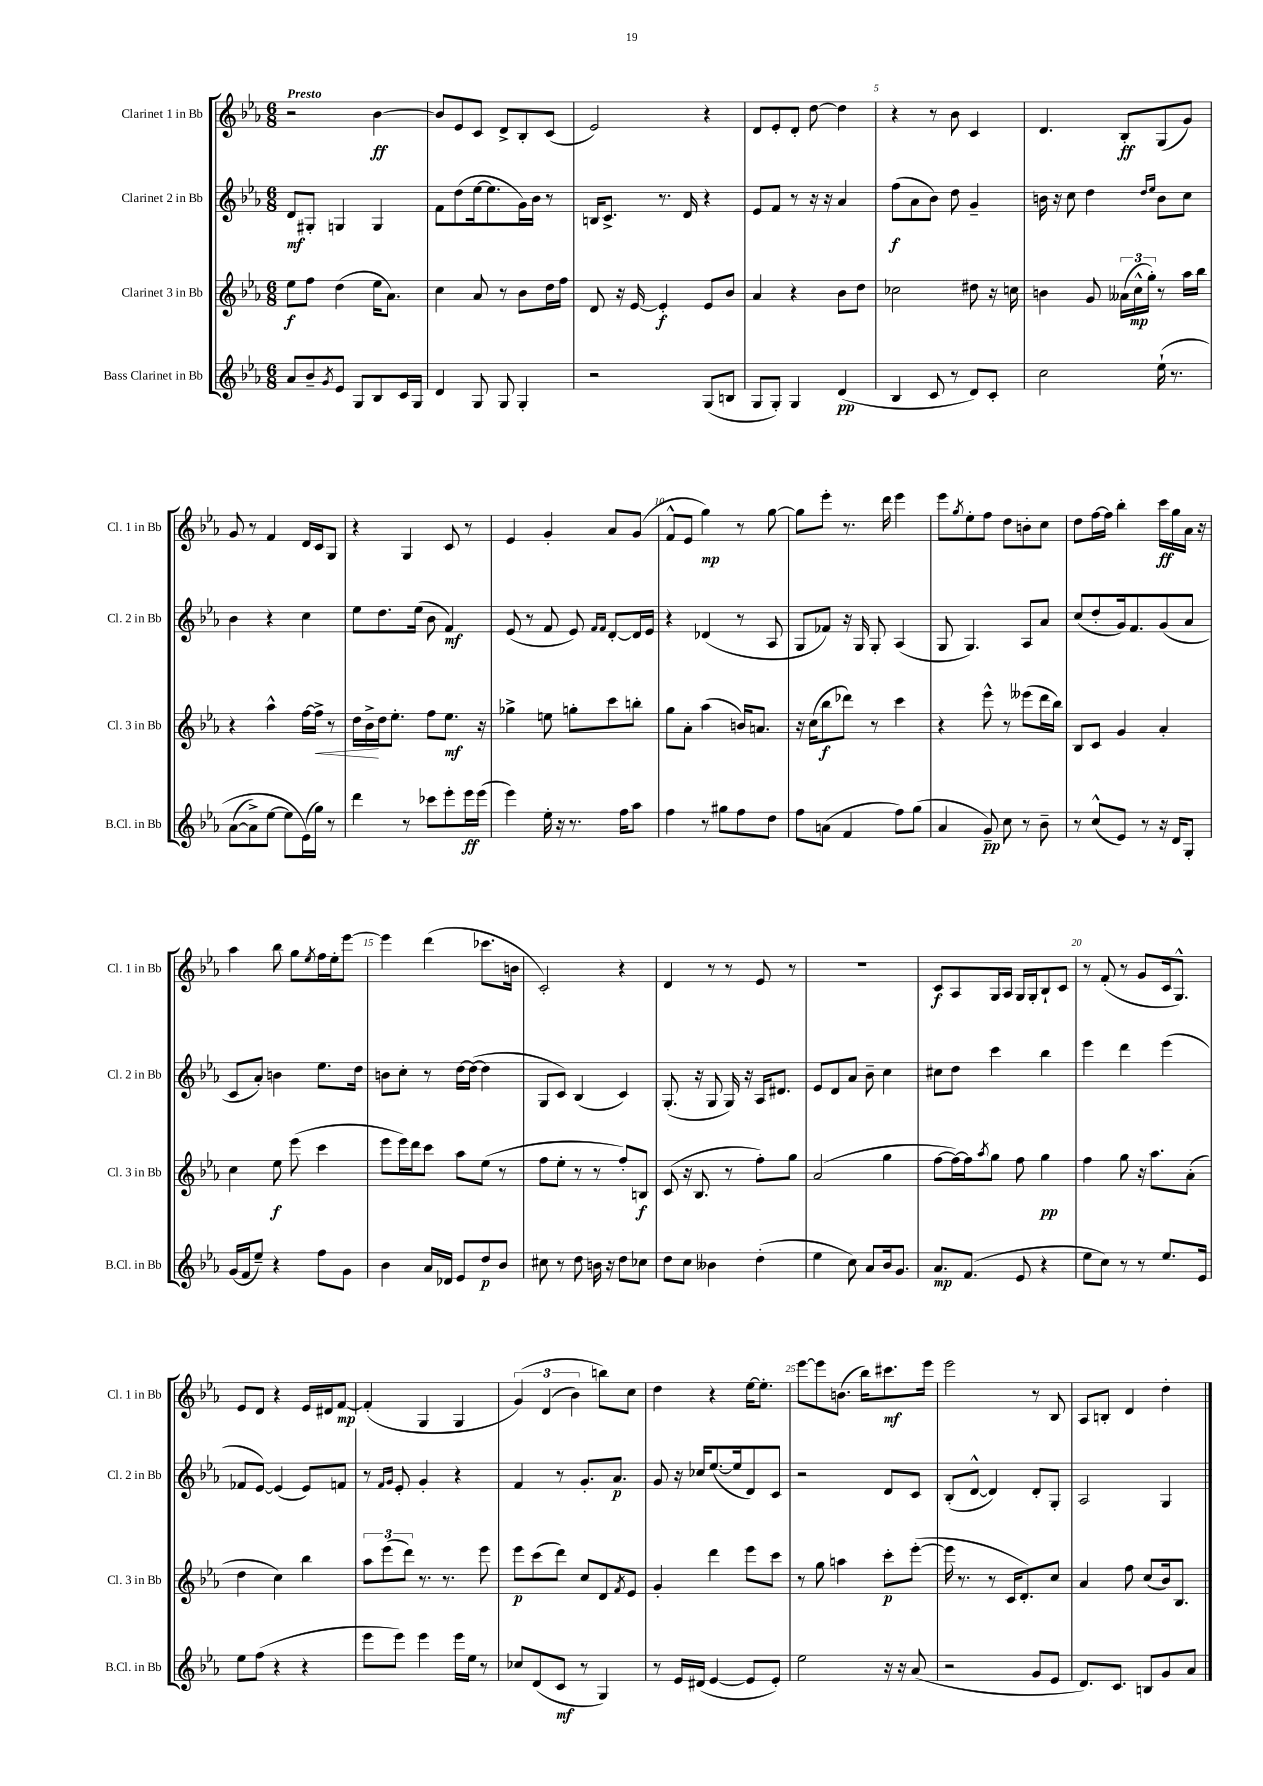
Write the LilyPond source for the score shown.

<<
\new StaffGroup <<
\new Staff = "s0" \with { instrumentName = "Clarinet 1 in Bb" shortInstrumentName = "Cl. 1 in Bb" } {
    \clef treble \key ees \major \numericTimeSignature \time 6/8 \tempo "Presto"
    r2 bes'4~\ff |
    bes'8 ees'8 c'8 d'8-> bes8-. c'8( |
    ees'2) r4 |
    d'8 ees'8-. d'8-. d''8~ d''4 |
    r4 r8 bes'8 c'4 |
    d'4. bes8-.\ff g8( g'8) |
    g'8 r8 f'4 d'16 c'16 g8 |
    r4 g4 c'8 r8 |
    ees'4 g'4-. aes'8 g'8( |
    f'8-^ ees'8 g''4\mp) r8 g''8~ |
    g''8 ees'''8-. r8. d'''16 ees'''4 |
    ees'''8 \acciaccatura { g''8 } ees''8-. f''8 d''8 b'8-. c''8 |
    d''8 f''16~ f''16 bes''4-. c'''16\ff g''16 aes'16 r16 |
    aes''4 bes''8 g''8 \acciaccatura { ees''8 } f''16 ees''16-. ees'''8~ |
    ees'''4 d'''4( ces'''8. b'16 |
    c'2-.) r4 |
    d'4 r8 r8 ees'8 r8 |
    R2. |
    c'8\f aes8 g16 aes16 g16 g16-. bes8-! c'8 |
    r8 f'8-.( r8 g'8 c'16 g8.-^) |
    ees'8 d'8 r4 ees'16 dis'16 f'8~\mp |
    f'4-.( g4 g4 |
    \tuplet 3/2 { g'4)\( d'4( bes'4) } b''8\) c''8 |
    d''4 r4 ees''16~ ees''8.-. |
    ees'''8~ ees'''8 b'8.( bes''16) cis'''8.\mf ees'''16 |
    ees'''2 r8 bes8 |
    aes8 b8-. d'4 d''4-. \bar "|." |
}
\new Staff = "s1" \with { instrumentName = "Clarinet 2 in Bb" shortInstrumentName = "Cl. 2 in Bb" } {
    \clef treble \key ees \major \numericTimeSignature \time 6/8
    d'8\mf gis8-. g4 g4 |
    f'8 d''8( ees''16~ ees''8. g'16) bes'16 r8 |
    b16 c'8.-> r8. d'16 r4 |
    ees'8 f'8 r8 r16 r16 aes'4 |
    f''8\f( aes'8 bes'8) d''8 g'4-- |
    b'16 r16 c''8 d''4 \grace { d''16 ees''16 } b'8 c''8 |
    bes'4 r4 c''4 |
    ees''8 d''8. ees''16( bes'8 f'4\mf) |
    ees'8( r8 f'8 ees'8) \grace { f'16 f'16 } d'8~-. d'16 ees'16 |
    r4 des'4( r8 aes8 |
    g8 fes'8) r16 g16 g8-. aes4( |
    g8 g4.) aes8 aes'8 |
    c''8( d''8-. g'16) f'8. g'8( aes'8 |
    c'8 aes'8-.) b'4 ees''8. d''16 |
    b'8 c''8-. r8 d''16~ d''16~( d''4 |
    g8 c'8) bes4( c'4) |
    g8.-.( r16 g8 g16) r16 aes16 dis'8. |
    ees'8 d'8 aes'8 bes'8-- c''4 |
    cis''8 d''8 c'''4 bes''4 |
    ees'''4 d'''4 ees'''4( |
    fes'8 ees'8~) ees'4( ees'8) f'8 |
    r8 \grace { f'16 g'16 } ees'8-. g'4-. r4 |
    f'4 r8 g'8.-. aes'8.\p |
    g'8 r16 ces''16 ees''8.~( ees''16 d'8) c'8 |
    r2 d'8 c'8 |
    bes8-.( d'8~-^ d'4) d'8-. g8-. |
    aes2 g4 \bar "|." |
}
\new Staff = "s2" \with { instrumentName = "Clarinet 3 in Bb" shortInstrumentName = "Cl. 3 in Bb" } {
    \clef treble \key ees \major \numericTimeSignature \time 6/8
    ees''8\f f''8 d''4( ees''16 aes'8.) |
    c''4 aes'8 r8 bes'8 d''16 f''16 |
    d'8 r16 ees'16~ ees'4-.\f ees'8 bes'8 |
    aes'4 r4 bes'8 d''8 |
    ces''2 dis''8 r16 c''16 |
    b'4 g'8 \tuplet 3/2 { aeses'16( c''16-^\mp g''16-.) } r8 aes''16 bes''16 |
    r4 aes''4-^ f''16~ f''16->\< r8 |
    d''16 bes'16->\! d''16 ees''8.-. f''8 ees''8.\mf r16 |
    ges''4-> e''8 g''8-. c'''8 b''8-. |
    g''8 aes'8-. aes''4( b'16) a'8. |
    r16 c''16( bes''8\f des'''8) r8 c'''4 |
    r4 ees'''8-^ r8 eeses'''8( d'''16 bes''16) |
    bes8 c'8 g'4 aes'4-. |
    c''4 ees''8\f ees'''8( c'''4 |
    ees'''8 ees'''16) d'''16 c'''8 aes''8 ees''8( r8 |
    f''8 ees''8-. r8 r8 f''8-.) b8\f |
    c'8( r16 bes8. r8 f''8-.) g''8 |
    aes'2( g''4 |
    f''8~ f''16~) f''16 \acciaccatura { aes''8 } g''8 f''8 g''4\pp |
    f''4 g''8 r16 aes''8. aes'8-.( |
    d''4 c''4) bes''4 |
    \tuplet 3/2 { aes''8 ees'''8( d'''8) } r8. r8. ees'''8 |
    ees'''8\p c'''8( d'''8) c''8 d'8 \acciaccatura { f'8 } ees'8 |
    g'4-. d'''4 ees'''8 c'''8 |
    r8 g''8 a''4 c'''8-.\p ees'''8~-.( |
    ees'''16 r8. r8 c'16 d'8.-.) c''8 |
    aes'4 f''8 c''8( bes'16) bes8. \bar "|." |
}
\new Staff = "s3" \with { instrumentName = "Bass Clarinet in Bb" shortInstrumentName = "B.Cl. in Bb" } {
    \clef treble \key ees \major \numericTimeSignature \time 6/8
    aes'8 bes'8-- \acciaccatura { g'8 } ees'8 g8 bes8 c'16 g16 |
    d'4 g8 g8 g4-. |
    r2 g8( b8 |
    g8 g8-.) g4 d'4\pp( |
    bes4 c'8 r8 d'8) c'8-. |
    c''2 ees''16-!\( r8. |
    aes'8~( aes'8->) ees''8~ ees''8 ees'16(\) g''16) r8 |
    d'''4 r8 ces'''8 ees'''8-. ees'''16\ff ees'''16( |
    ees'''4) ees''16-. r16 r8. f''16 aes''8 |
    f''4 r8 gis''8 f''8 d''8 |
    f''8 a'8( f'4 f''8) g''8( |
    aes'4 g'8--\pp) c''8 r8 bes'8-- |
    r8 c''8-^( ees'8) r8 r16 d'16 g8-. |
    g'16( f'16 ees''8--) r4 f''8 g'8 |
    bes'4 aes'16 des'16 ees'8 d''8\p bes'8 |
    cis''8 r8 d''8 b'16 r16 d''8 ces''8 |
    d''8 c''8 beses'4 d''4-.( |
    ees''4 c''8) aes'8 bes'16 g'8. |
    aes'8.\mp f'8.( ees'8 r4 |
    ees''8 c''8) r8 r8 ees''8. ees'16 |
    ees''8 f''8( r4 r4 |
    ees'''8 ees'''8) ees'''4 ees'''16 ees''16 r8 |
    ces''8 d'8( c'8\mf r8 g4) |
    r8 ees'16 dis'16( ees'4~ ees'8 ees'8-.) |
    ees''2 r16 r16 aes'8( |
    r2 g'8 ees'8 |
    d'8.) c'8. b8 g'8 aes'8 \bar "|." |
}
>>
>>
\layout { \context { \Score \override BarNumber.break-visibility = ##(#f #t #t) barNumberVisibility = #(every-nth-bar-number-visible 5) } }
